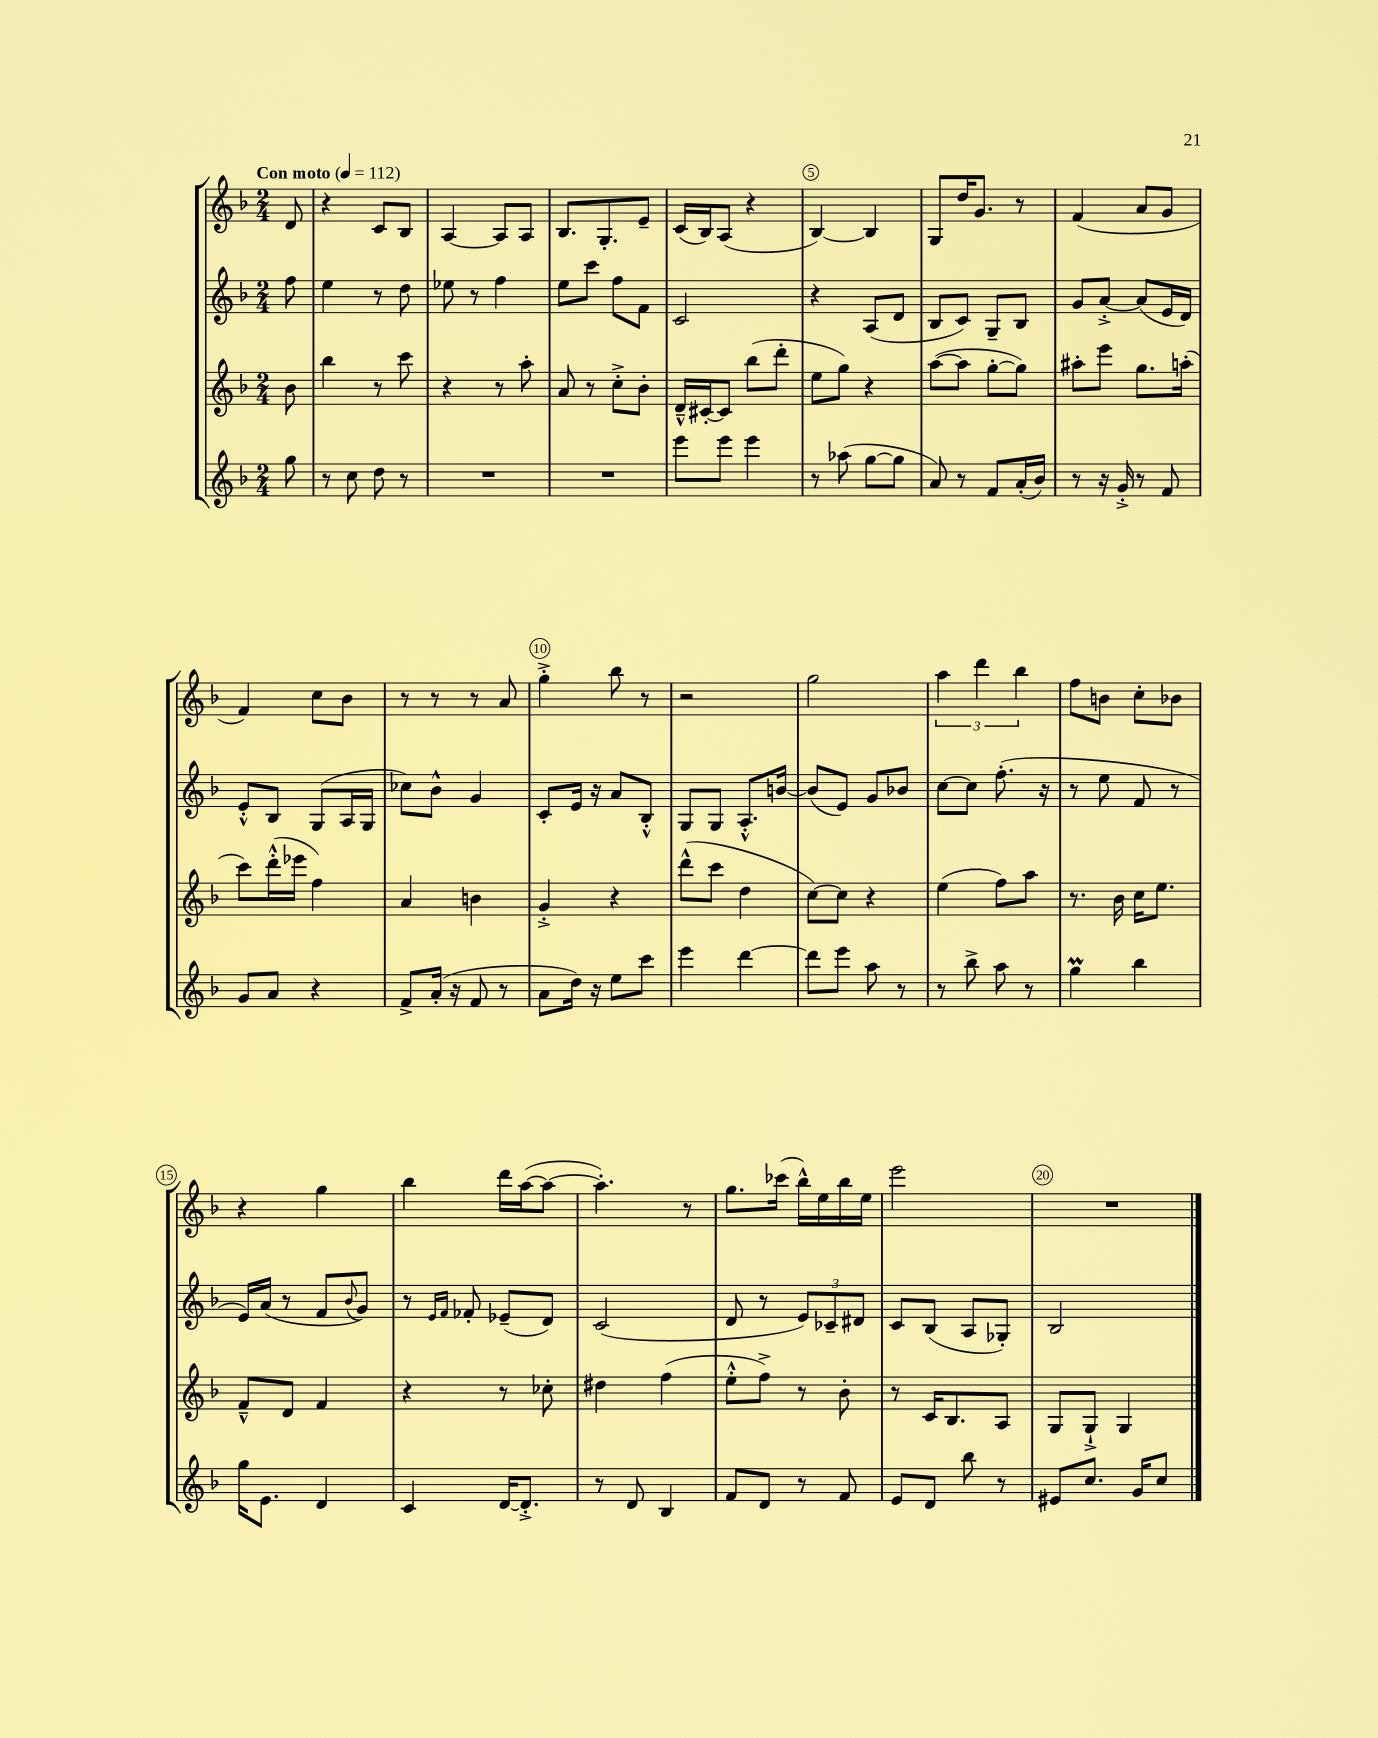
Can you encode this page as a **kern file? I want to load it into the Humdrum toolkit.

**kern	**kern	**kern	**kern
*staff4	*staff3	*staff2	*staff1
*clefG2	*clefG2	*clefG2	*clefG2
*k[b-]	*k[b-]	*k[b-]	*k[b-]
*M2/4	*M2/4	*M2/4	*M2/4
*MM112	*MM112	*MM112	*MM112
8gg\	8b-\	8ff\	8d/
=	=	=	=
8r	4bb-\	4ee\	4r
8cc\	.	.	.
8dd\	8r	8r	8c/L
8r	8ccc\	8dd\	8B-/J
=	=	=	=
2r	4r	8ee-\	[4A/
.	.	8r	.
.	8r	4ff\	8A/]L
.	8aa'\	.	8A/J
=	=	=	=
2r	8a/	8ee\L	8.B-/L
.	8r	8ccc\J	.
.	.	.	8.G'/
.	8cc'^\L	8ff\L	.
.	8b-'\J	8f\J	8e~/J
=	=	=	=
8eee\L	16d~^^/LL	2c/	(16c/LL
.	[16c#'/J	.	16B-/J)
8eee\J	8c#/]J	.	(8A/J
4eee\	(8bb-\L	.	4r
.	8ddd'\J	.	.
=	=	=	=
8r	8ee\L	4r	[4B-/)
(8aa-\	8gg\J)	.	.
[8gg\L	4r	(8A/L	4B-/]
8gg\]J	.	8d/J	.
=	=	=	=
8a/)	([8aa\L	8B-/L	8G/L
8r	8aa\]J	8c/J)	16dd/K
.	.	.	8.g/J
8f/L	[8gg'\L	8G~/L	.
(16a'/L	8gg\]J)	8B-/J	8r
16b-/JJ)	.	.	.
=	=	=	=
8r	8aa#'\L	8g/L	(4f/
16r	8eee\J	[8a'^/J	.
16g'^/	.	.	.
8r	8.gg\L	(8a/]L	8a/L
8f/	.	16e/L	8g/J
.	(16aa'\Jk	16d/JJ)	.
=	=	=	=
8g/L	8ccc\L)	8e'^^/L	4f/)
8a/J	(16ddd'^^\L	8B-/J	.
.	16eee-\JJ	.	.
4r	4ff\)	(8G/L	8cc\L
.	.	16A/L	8b-\J
.	.	16G/JJ	.
=	=	=	=
8f^/L	4a/	8cc-\L)	8r
(16a'/Jk	.	8b-^^\J	8r
16r	.	.	.
8f/	4b\	4g/	8r
8r	.	.	8a/
=	=	=	=
8a\L	4g'^/	8c'/L	4gg'^\
16dd\Jk)	.	16e/Jk	.
16r	.	16r	.
8ee\L	4r	8a/L	8bb-\
8ccc\J	.	8B-'^^/J	8r
=	=	=	=
4eee\	(8ddd^^\L	8G/L	2r
.	8ccc\J	8G/J	.
[4ddd\	4dd\	8.A'^^/L	.
.	.	[16b/Jk	.
=	=	=	=
8ddd\]L	[8cc\L)	(8b/]L	2gg\
8eee\J	8cc\]J	8e/J)	.
8aa\	4r	8g/L	.
8r	.	8b-/J	.
=	=	=	=
8r	(4ee\	[8cc\L	6aa\
8bb-^\	.	8cc\]J	.
.	.	.	6ddd\
8aa\	8ff\L)	(8.ff'\	.
.	.	.	6bb-\
8r	8aa\J	.	.
.	.	16r	.
=	=	=	=
4gg\	8.r	8r	8ff\L
.	.	8ee\	8b\J
.	16b-\	.	.
4bb-\	16cc\LK	8f/	8cc'\L
.	8.ee\J	.	.
.	.	8r	8b-\J
=	=	=	=
16gg\LK	8f~^^/L	16e/LL)	4r
8.e\J	.	(16a/JJ	.
.	8d/J	8r	.
4d/	4f/	8f/L	4gg\
.	.	8qqb-/	.
.	.	8g/J)	.
=	=	=	=
4c/	4r	8r	4bb-\
.	.	16qqe/LL	.
.	.	16qqf/JJ	.
.	.	8f-'/	.
[16d/LK	8r	(8e-~/L	16ddd\LL
8.d'^/]J	.	.	([16aa\J
.	8cc-'\	8d/J)	8aa\_J
=	=	=	=
8r	4dd#\	(2c/	4.aa'\])
8d/	.	.	.
4B-/	(4ff\	.	.
.	.	.	8r
=	=	=	=
8f/L	8ee'^^\L	8d/	8.gg\L
8d/J	8ff^\J)	8r	.
.	.	.	(16ccc-\Jk
8r	8r	12e/L)	16bb-^^\LL)
.	.	.	16ee\
.	.	12c-~/	.
8f/	8b-'\	.	16bb-\
.	.	12d#/J	.
.	.	.	16ee\JJ
=	=	=	=
8e/L	8r	8c/L	2eee\
8d/J	16c/LK	(8B-/J	.
.	8.B-/	.	.
8bb-\	.	8A/L	.
8r	8A/J	8G-'/J)	.
=	=	=	=
8e#/L	8G/L	2B-/	2r
8.cc/J	8G`^/J	.	.
.	4G/	.	.
16g/LK	.	.	.
8cc/J	.	.	.
==	==	==	==
*-	*-	*-	*-
